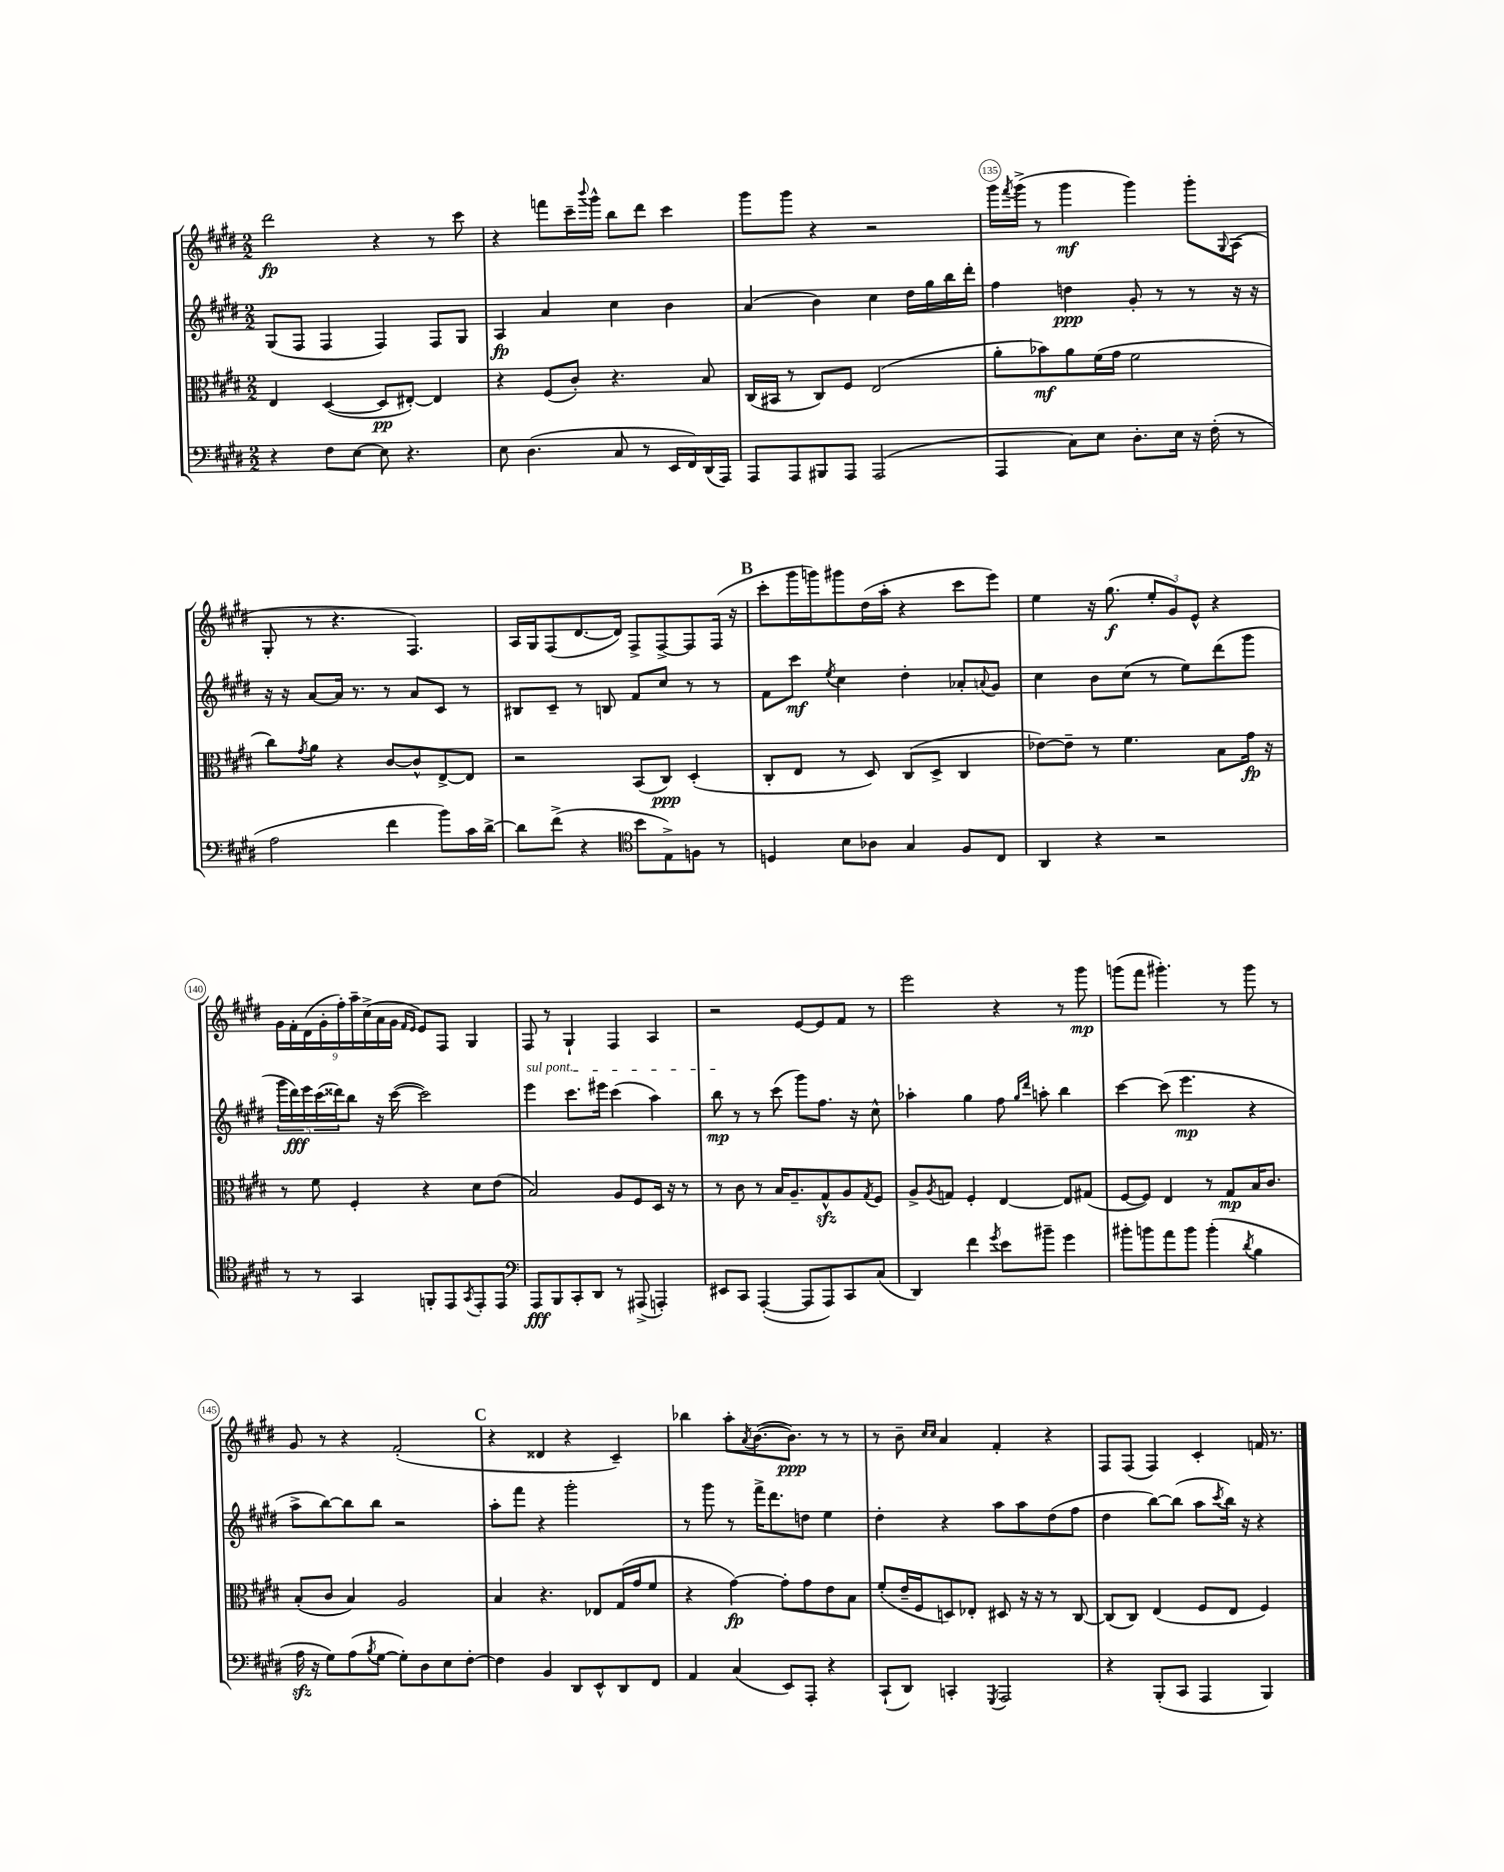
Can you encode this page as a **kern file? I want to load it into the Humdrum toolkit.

**kern	**kern	**kern	**kern
*staff4	*staff3	*staff2	*staff1
*clefF4	*clefC3	*clefG2	*clefG2
*k[f#c#g#d#]	*k[f#c#g#d#]	*k[f#c#g#d#]	*k[f#c#g#d#]
*M2/2	*M2/2	*M2/2	*M2/2
4r	4E/	(8G#/L	2ddd#\
.	.	8F#/J	.
8F#\L	([4D#/	4F#/	.
[8E\J	.	.	.
8E\]	8D#/]L	4F#/)	4r
4.r	[8E#'/J)	.	.
.	4E#/]	8F#/L	8r
.	.	8G#/J	8ccc#\
=	=	=	=
8E\	4r	4A/	4r
(4.D#\	.	.	.
.	(8F#/L	4a/	8fff\L
.	8c#'/J)	.	16ccc#~\L
.	.	.	8qqbbb/
.	.	.	16ggg#^^\JJ
8C#/	4.r	4cc#\	8bb\L
8r	.	.	8ddd#\J
16EE/LL	.	4b\	4ccc#\
16FF#/)	.	.	.
(16DD#/	8B/	.	.
16AAA/JJ)	.	.	.
=	=	=	=
8AAA/L	(16C#/LL	(4a/	8ggg#\L
.	16BB#/JJ	.	.
8AAA/	8r	.	8ggg#\J
8BBB#/	8C#/L)	4b\)	4r
8AAA/J	8F#/J	.	.
(2AAA/	(2E/	4cc#\	2r
.	.	16dd#\LL	.
.	.	16gg#\	.
.	.	16bb\	.
.	.	16ddd#'\JJ	.
=	=	=	=
4AAA/	8a'\L	4ff#\	16ggg#\LL
.	.	.	8qfff#/
.	.	.	(16ggg#^\JJ
.	8b-\)	.	8r
8C#\L)	8a\	4dd\	4ggg#\
8E\J	(16f#\L	.	.
.	16g#\JJ	.	.
8.D#'\L	2f#\	8g#'/	4ggg#\)
.	.	8r	.
16E\Jk	.	.	.
16r	.	8r	8ggg#'\L
(16F#'\	.	.	.
.	.	.	8qqG#/
8r	.	16r	(8A\J
.	.	16r	.
=	=	=	=
2A\	8cc#\L)	16r	8G#'/
.	.	16r	.
.	8qg#/	.	.
.	8a\J	[8a/L	8r
.	4r	16a/]Jk	4.r
.	.	8.r	.
4f#\	[8c#/L	8r	.
.	8c#^^/]	8a/L	4.F#/)
8b\L)	[8E^/	8c#/J	.
16c#\L	8E/]J	8r	.
[16d#^\JJ	.	.	.
=	=	=	=
8d#\]L	2r	8B#/L	16A/LL
.	.	.	16G#/J
(8f#^\J	.	8c#~/J	(8F#/
4r	.	8r	[8.d#/
.	.	8B/	.
.	.	.	16d#/]Jk)
*clefC4	*	*	*
8b\L	(8BB/L	8f#/L	8F#^/L
8E^\)	8C#/J)	8cc#/J	[8F#^/
8F\J	(4D#'/	8r	8F#/]
8r	.	8r	(16F#/Jk
.	.	.	16r
=	=	=	=
4D/	8C#'/L	8f#\L	8ccc#'\L
.	8E/J	8ccc#\J	16ggg#\L
.	.	.	16ggg\J)
.	.	8qee/	.
8B\L	8r	4cc#\	8ggg#\
8A-\J	8D#/)	.	(16dd#\L
.	.	.	16aa'\JJ
4G#/	(8C#/L	4dd#'\	4r
.	8D#^/J	.	.
8F#/L	4C#/	8a-'/L	8ccc#\L
.	.	8qqa/	.
8C#/J	.	8g#/J	8eee\J)
=	=	=	=
4AA/	[8e-\L)	4cc#\	4ee\
.	8e-~\]J	.	.
4r	8r	8b\L	16r
.	.	.	(8.gg#\
.	4.f#\	(8cc#\J	.
2r	.	8r	12ee'/L
.	.	.	12g#/)
.	.	8ee\L)	.
.	.	.	12e^^/J
.	8B\L	(8ddd#\	4r
.	16g#\Jk	8ggg#\J	.
.	16r	.	.
=	=	=	=
8r	8r	20ggg#\LL	18g#\LL
.	.	20ddd#\)	.
.	.	.	18f#'\
.	.	20eee\	.
.	.	.	(18d#\
8r	8f#\	.	.
.	.	(20ccc#\	.
.	.	.	18g#'\
.	.	20ddd##\J)	.
.	.	.	18ff#'\)
4GG#/	4F#'/	8bb\J	.
.	.	.	18aa~\
.	.	.	(18cc#^\
.	.	16r	.
.	.	.	18a\
.	.	([16ccc#\	.
.	.	.	18g#\JJ
.	.	.	16qqf#/LL
.	.	.	16qqe/JJ
8FF'/L	4r	2ccc#\])	8e/L)
8EE/	.	.	8F#/J
8qGG#/	.	.	.
8EE'/	8d#\L	.	4G#/
8EE/J	(8e\J	.	.
=	=	=	=
*clefF4	*	*	*
8AAA/L	2B/)	4eee\	8F#/
8BBB/	.	.	8r
8CC#'/	.	8.ccc#\L	4G#`/
8DD#/J	.	.	.
.	.	16eee#\Jk	.
8r	8A/L	(4ccc#\	4F#/
(8AAA#^/	8F#/	.	.
4AAA'/)	16D#/Jk	4aa\)	4A/
.	16r	.	.
.	8r	.	.
=	=	=	=
8EE#/L	8r	8bb\	2r
8CC#/J	8c#\	8r	.
([4AAA'/	8r	8r	.
.	16B/LK	(8ccc#\	.
.	8.A~/	.	.
8AAA/]L	.	8ggg#\L)	[8e/L
8AAA/)	8G#^^/	8.ff#\J	8e/]
8CC#/	8A/	.	8f#/J
.	.	16r	.
.	8qG#/	.	.
(8C#/J	8F#/J	8cc#^^\	8r
=	=	=	=
4DD#/)	8A^/L	4aa-'\	2eee\
.	8qA/	.	.
.	8G/J	.	.
4f#\	4F#'/	4gg#\	.
8qg#/	.	.	.
8e\L	[4E/	8ff#\	4r
.	.	16qqgg#/LL	.
.	.	16qqddd#/JJ	.
8b#~\J	.	8aa'\	.
4g#\	8E/]L	4bb\	8r
.	(8G#/J	.	8ggg#\
=	=	=	=
8b#'\L	[8F#/L	[4ccc#\	(8ggg\L
8b\	8F#/]J)	.	8fff#\J
8a\	4E/	(8ccc#\]	4.ggg#'\)
8b\J	.	4.eee\	.
(4b'\	8r	.	.
.	8G#/L	.	8r
8qd#/	.	.	.
4B\	16B/K	4r	8ggg#\
.	8.c#/J	.	.
.	.	.	8r
=	=	=	=
16A\	(8B'/L	8aa^\L	8g#/
16r	.	.	.
8G#\L)	8c#/J	[8bb\)	8r
(8A\	4B/)	8bb\]	4r
8qB/	.	.	.
[8G#\J	.	8bb\J	.
8G#'\]L)	2A/	2r	(2f#'/
8D#\	.	.	.
8E\	.	.	.
[8F#'\J	.	.	.
=	=	=	=
4F#\]	4B/	8aa'\L	4r
.	.	8fff#\J	.
4BB/	4.r	4r	4d##/
8DD#/L	.	2ggg#'\	4r
8EE^^/	8E-/L	.	.
8DD#/	(16G#/L	.	4c#~/)
.	16g#/J	.	.
8FF#/J	8f#/J	.	.
=	=	=	=
4AA/	4r	8r	4bb-\
.	.	8ggg#\	.
(4C#/	[4g#\)	8r	8aa'\L
.	.	.	8qa/
.	.	16fff#^\LK	([8.b\
.	.	8.ddd#\	.
8EE/L)	8g#'\]L	.	.
.	.	.	8.b\]J)
8AAA'/J	8g#\	8dd\J	.
4r	8e\	4ee\	8r
.	8B\J	.	8r
=	=	=	=
(8CC#`/L	(8f#'/L	4dd#'\	8r
8DD#/J)	16e~/L	.	8b~\
.	16F#/J	.	.
.	.	.	16qqcc#/LL
.	.	.	16qqcc#/JJ
4CC'/	8D/)	4r	4a/
.	8E-'/J	.	.
8qGGG#/	.	.	.
2AAA/	8D#/	8aa\L	4f#'/
.	16r	8aa\	.
.	16r	.	.
.	8r	(8dd#\	4r
.	[8C#/	8ff#\J	.
=	=	=	=
4r	(8C#/]L	4dd#\	8F#/L
.	8C#/J)	.	(8F#/J
(8BBB'/L	(4E/	[8bb\L)	4F#/)
8CC#/J	.	(8bb\]J	.
4AAA/	8F#/L	8aa\L	4c#'/
.	.	8qccc#/	.
.	8E/J	16bb\Jk)	.
.	.	16r	.
4BBB/)	4F#/)	4r	16f/
.	.	.	8.r
==	==	==	==
*-	*-	*-	*-
